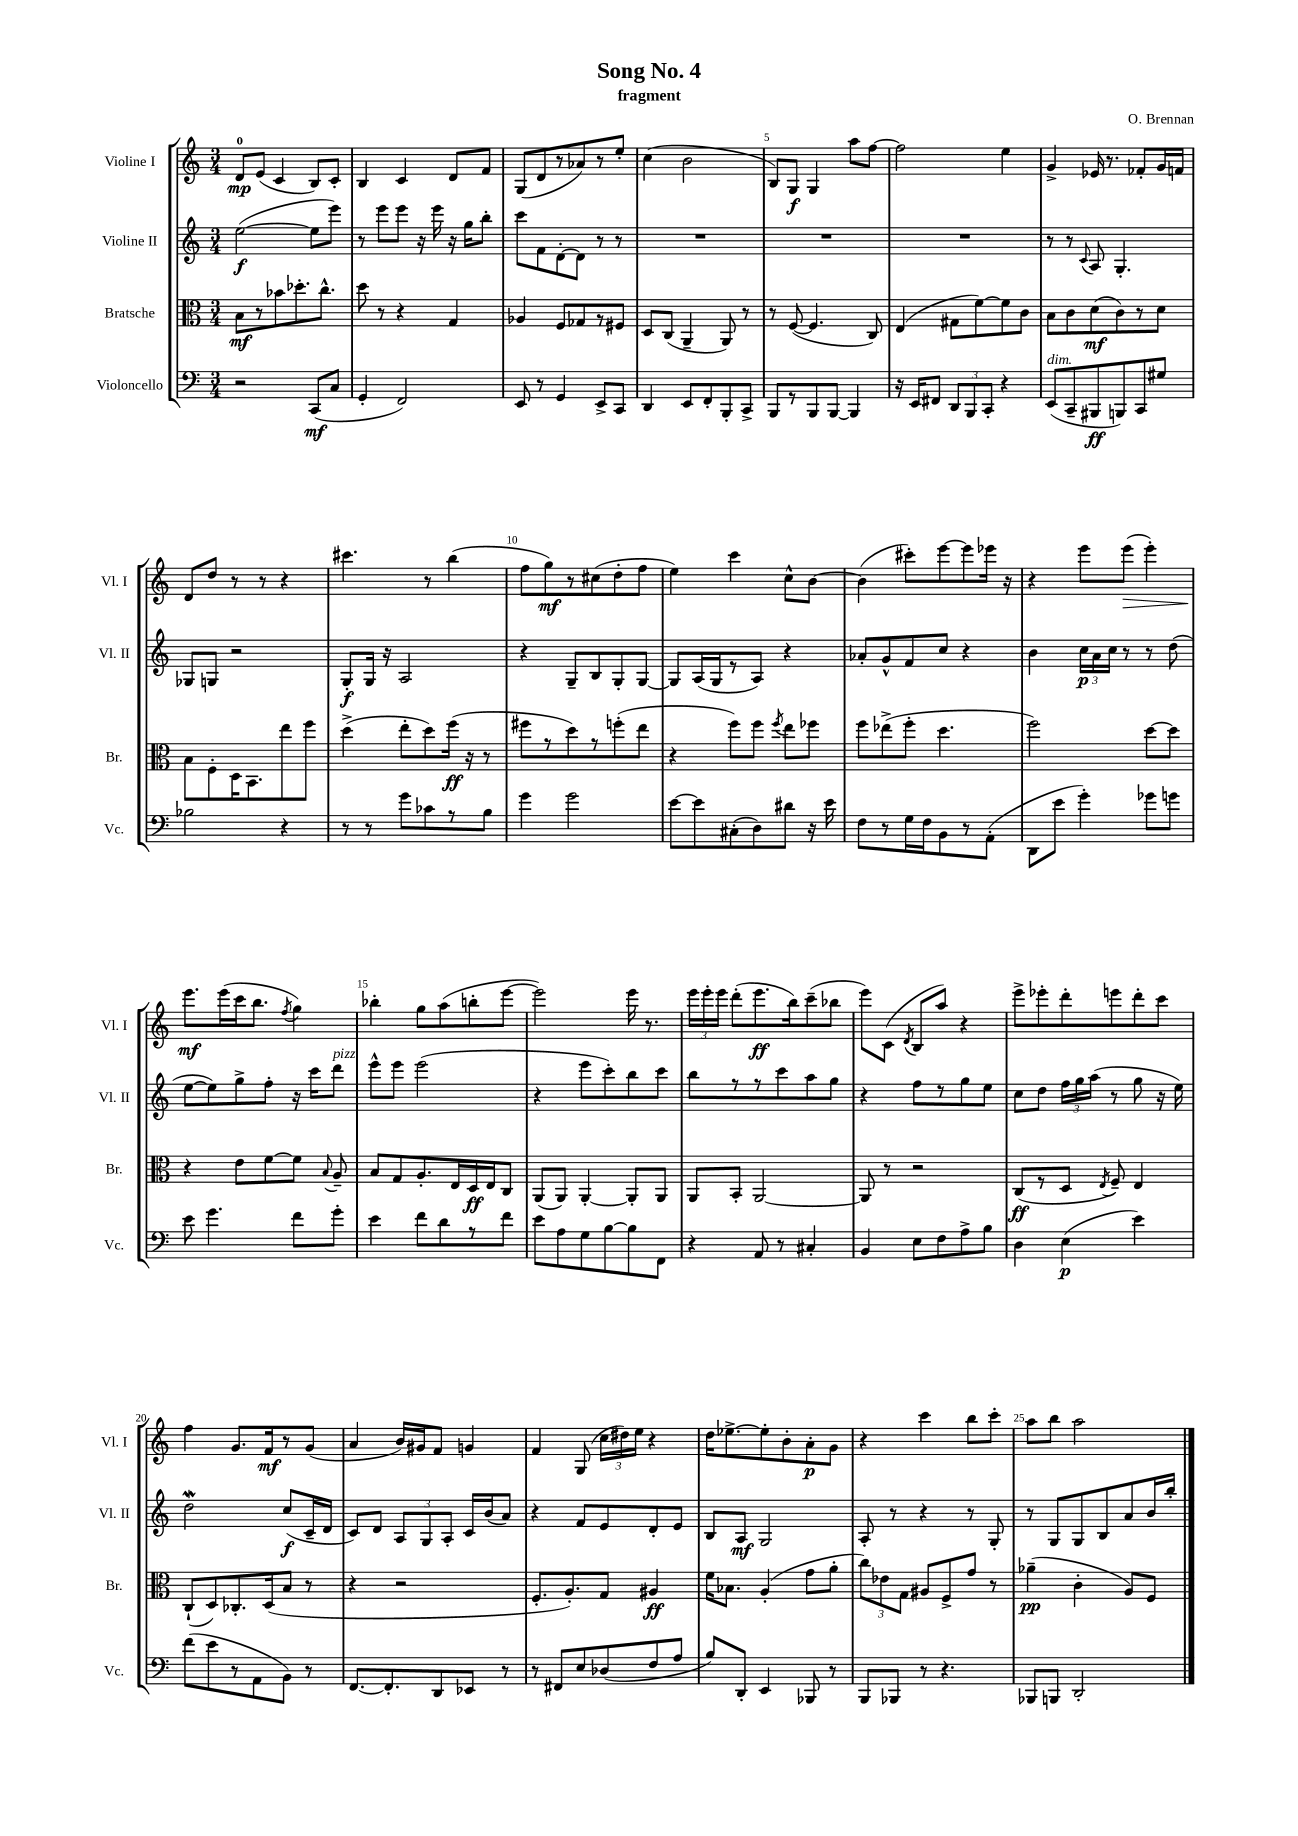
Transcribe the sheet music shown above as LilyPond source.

\header { title = "Song No. 4" composer = "O. Brennan" subtitle = "fragment" }
<<
\new StaffGroup <<
\new Staff = "s0" \with { instrumentName = "Violine I" shortInstrumentName = "Vl. I" } {
    \clef treble \key c \major \numericTimeSignature \time 3/4
    \autoBeamOff d'8[-0\mp e'8]( c'4 b8[) c'8]-. |
    b4 c'4 d'8[ f'8] |
    g8[( d'8 r8 aes'8) r8 e''8]-. |
    c''4( b'2 |
    b8[) g8]\f g4 a''8[ f''8]~ |
    f''2 e''4 |
    g'4-> ees'16 r8. fes'8[-. g'16 f'16] |
    d'8[ d''8] r8 r8 r4 |
    cis'''4. r8 b''4( |
    f''8[ g''8\mf) r8 cis''8( d''8-. f''8] |
    e''4) c'''4 c''8[-^ b'8]~ |
    b'4( cis'''8[-.) e'''8~ e'''8 ees'''16] r16 |
    r4 e'''8[ e'''8]\>( e'''4-.) |
    e'''8.[\mf\! e'''16( c'''16 b''8.] \acciaccatura { f''8 } g''4) |
    bes''4-. g''8[ a''8( b''8-. e'''8]~ |
    e'''2) e'''16 r8. |
    \tuplet 3/2 { e'''16[ e'''16-. e'''16] } d'''8[-.( e'''8.\ff b''16) c'''8--( bes''8] |
    e'''8[) c'8]( \acciaccatura { d'8 } b8[ a''8]) r4 |
    e'''8[-> ees'''8-. d'''8-. e'''8 d'''8-. c'''8] |
    f''4 g'8.[ f'16\mf r8 g'8]( |
    a'4 b'16[) gis'16 f'8] g'4 |
    f'4 g8( \tuplet 3/2 { c''16[ dis''16) e''16] } r4 |
    d''16[ ees''8.~-> ees''8-. b'8-. a'8-.\p g'8] |
    r4 c'''4 b''8[ c'''8]-. |
    a''8[ b''8] a''2 \bar "|." |
}
\new Staff = "s1" \with { instrumentName = "Violine II" shortInstrumentName = "Vl. II" } {
    \clef treble \key c \major \numericTimeSignature \time 3/4
    \autoBeamOff e''2~\f( e''8[ e'''8]) |
    r8 e'''8[ e'''8] r16 e'''16 r16 g''16[ b''8]-. |
    c'''8[ f'8 d'8~-. d'8] r8 r8 |
    R2. |
    R2. |
    R2. |
    r8 r8 \appoggiatura { c'8 } a8 g4.-. |
    ges8[ g8] r2 |
    g8[-.\f g16] r16 a2 |
    r4 g8[-- b8 g8-. g8]~ |
    g8[ a16( g16 r8 a8]) r4 |
    aes'8[-. g'8-^ f'8 c''8] r4 |
    b'4 \tuplet 3/2 { c''16[\p a'16 c''16] } r8 r8 d''8( |
    e''8[~ e''8) g''8-> f''8]-. r16 c'''16[ d'''8]^\markup { \italic "pizz." } |
    e'''8[-^ e'''8] e'''2( |
    r4 e'''8[ c'''8-.) b''8 c'''8] |
    b''8[ r8 r8 c'''8 a''8 g''8] |
    r4 f''8[ r8 g''8 e''8] |
    c''8[ d''8] \tuplet 3/2 { f''16[ g''16 a''16]( } r8 g''8 r16 e''16) |
    d''2\mordent c''8[\f( c'16-- d'16] |
    c'8[) d'8] \tuplet 3/2 { a8[ g8 a8]-. } c'16[ b'16( a'8]) |
    r4 f'8[ e'8 d'8-. e'8] |
    b8[ a8]\mf g2 |
    a8-. r8 r4 r8 g8-. |
    r8 g8[ g8 b8 a'8 b'16 b''16]-. \bar "|." |
}
\new Staff = "s2" \with { instrumentName = "Bratsche" shortInstrumentName = "Br." } {
    \clef alto \key c \major \numericTimeSignature \time 3/4
    \autoBeamOff b8[\mf r8 bes'8 des''8.-. c''8.]-^ |
    d''8 r8 r4 g4 |
    aes4 f8[ ges8 r8 fis8] |
    d8[ c8]( a,4-- a,8) r8 |
    r8 f8~( f4. c8) |
    e4( gis8[ f'8~) f'8 c'8] |
    b8[ c'8 d'8\mf( c'8) r8 d'8] |
    b8[ f8-. d16 b,8. e''8 f''8] |
    d''4->( e''8[-. d''8) f''16]\ff( r16 r8 |
    fis''8[ r8 d''8) r8 f''8-.( e''8] |
    r4 f''8[) f''8] \acciaccatura { f''8 } e''8[ fes''8] |
    f''8[ ees''8->( f''8]-. d''4. |
    f''2) d''8[~ d''8] |
    r4 e'8[ f'8~ f'8] \appoggiatura { b8 } a8-- |
    b8[ g8 a8.-. e16 d16\ff e16 c8] |
    a,8[( a,8]) a,4~-. a,8[-. a,8] |
    a,8[ b,8]-. a,2~ |
    a,8 r8 r2 |
    c8[\ff( r8 d8] \acciaccatura { e8 } f8--) e4 |
    c8[-!( d8) ces8.-. d16( b8] r8 |
    r4 r2 |
    f8.[-. a8.-.) g8] ais4\ff |
    f'16[ bes8.] a4-.( g'8[ a'8]-. |
    \tuplet 3/2 { c''8[) ees'8 g8] } ais8[ f8-> g'8] r8 |
    aes'4--\pp( c'4-. a8[) f8] \bar "|." |
}
\new Staff = "s3" \with { instrumentName = "Violoncello" shortInstrumentName = "Vc." } {
    \clef bass \key c \major \numericTimeSignature \time 3/4
    \autoBeamOff r2 c,8[\mf( c8] |
    g,4-. f,2) |
    e,8 r8 g,4 e,8[-> c,8] |
    d,4 e,8[ f,8-. b,,8-. c,8]-> |
    b,,8[ r8 b,,8 b,,8]~ b,,4 |
    r16 e,16[ fis,8] \tuplet 3/2 { d,8[ b,,8 c,8]-. } r4 |
    e,8[^\markup { \italic "dim." }( c,8-- bis,,8\ff b,,8) c,8 gis8] |
    bes2 r4 |
    r8 r8 g'8[ ces'8 r8 b8] |
    g'4 g'2 |
    e'8[~ e'8 cis8-.( d8) dis'8] r16 e'16 |
    f8[ r8 g16 f16 b,8 r8 a,8]-.( |
    d,8[ e'8] g'4-.) ges'8[ g'8] |
    e'8 g'4. f'8[ g'8]-. |
    e'4 f'8[ d'8 r8 f'8] |
    e'8[ a8 g8 b8~ b8 f,8] |
    r4 a,8 r8 cis4-. |
    b,4 e8[ f8 a8-> b8] |
    d4 e4\p( e'4) |
    f'8[( e'8 r8 a,8 b,8]) r8 |
    f,8.[~ f,8.-. d,8 ees,8] r8 |
    r8 fis,8[ e8 des8( f8 a8] |
    b8[) d,8]-. e,4 bes,,8 r8 |
    b,,8[ bes,,8] r8 r4. |
    bes,,8[ b,,8] d,2-. \bar "|." |
}
>>
>>
\layout { \context { \Score \override BarNumber.break-visibility = ##(#f #t #t) barNumberVisibility = #(every-nth-bar-number-visible 5) } }
